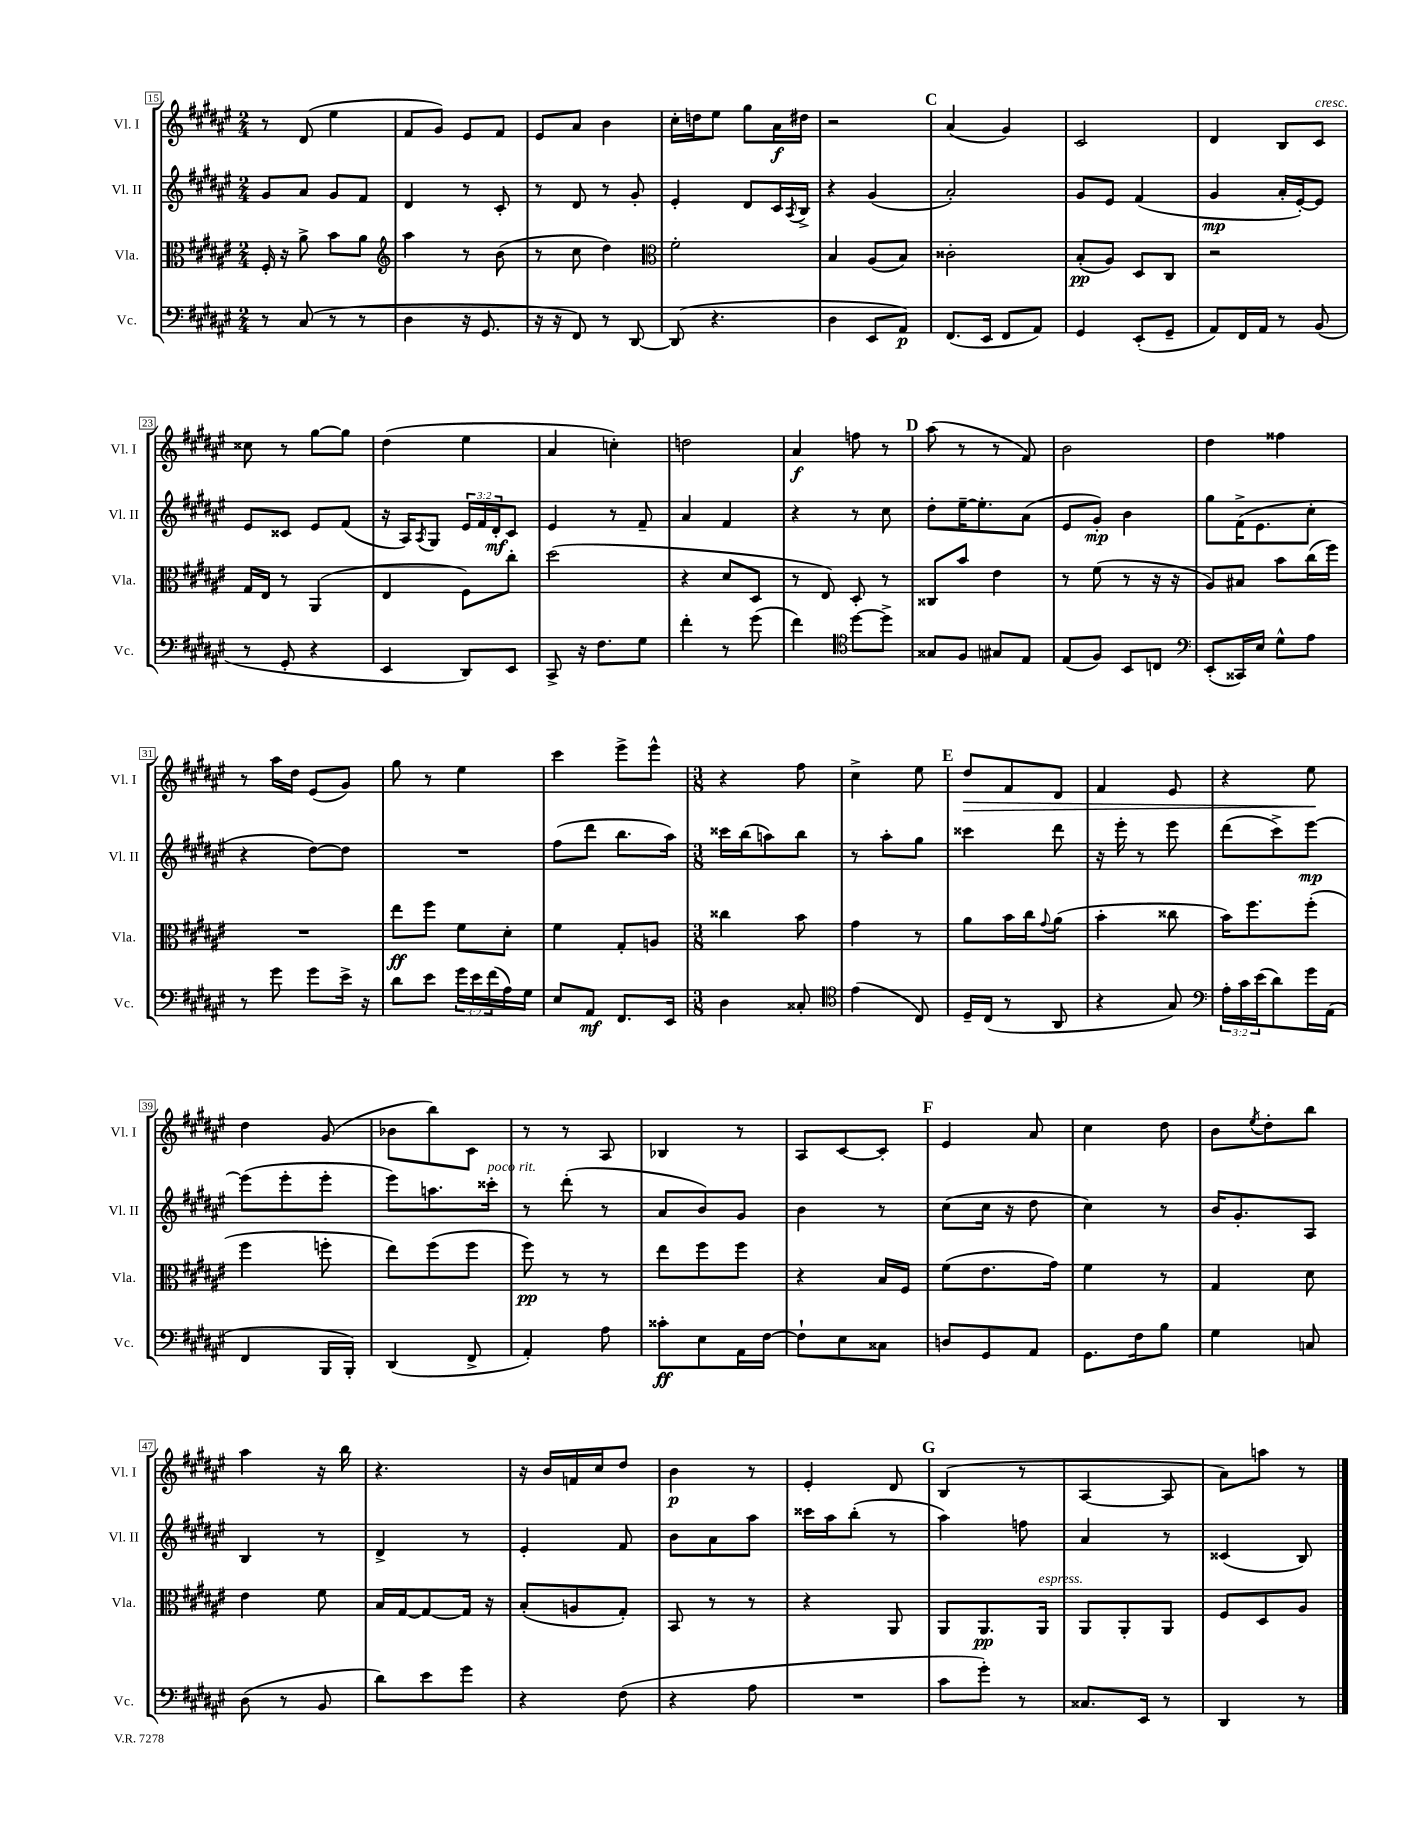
<<
\new StaffGroup <<
\new Staff = "s0" \with { instrumentName = "Vl. I" shortInstrumentName = "Vl. I" } {
    \clef treble \key fis \major \numericTimeSignature \time 2/4
    r8 dis'8( eis''4 |
    fis'8 gis'8) eis'8 fis'8 |
    eis'8 ais'8 b'4 |
    cis''16-. d''16 eis''8 gis''8 ais'16\f dis''16 |
    r2 |
    \mark \markup { \bold "C" } ais'4( gis'4) |
    cis'2 |
    dis'4 b8 cis'8^\markup { \italic "cresc." } |
    cisis''8 r8 gis''8~ gis''8 |
    dis''4( eis''4 |
    ais'4 c''4-.) |
    d''2 |
    ais'4\f f''8 r8 |
    \mark \markup { \bold "D" } ais''8( r8 r8 fis'8) |
    b'2 |
    dis''4 fisis''4 |
    r8 ais''16 dis''16 eis'8( gis'8) |
    gis''8 r8 eis''4 |
    cis'''4 eis'''8-> eis'''8-^ |
    \numericTimeSignature \time 3/8 r4 fis''8 |
    cis''4-> eis''8 |
    \mark \markup { \bold "E" } dis''8\> fis'8 dis'8 |
    fis'4 eis'8 |
    r4 eis''8\! |
    dis''4 gis'8( |
    bes'8 b''8) cis'8 |
    r8 r8 ais8 |
    bes4 r8 |
    ais8 cis'8~ cis'8-. |
    \mark \markup { \bold "F" } eis'4 ais'8 |
    cis''4 dis''8 |
    b'8 \acciaccatura { eis''8 } dis''8-. b''8 |
    ais''4 r16 b''16 |
    r4. |
    r16 b'16 f'16 cis''16 dis''8 |
    b'4\p r8 |
    eis'4-. dis'8 |
    \mark \markup { \bold "G" } b4( r8 |
    ais4~ ais8 |
    ais'8) a''8 r8 \bar "|." |
}
\new Staff = "s1" \with { instrumentName = "Vl. II" shortInstrumentName = "Vl. II" } {
    \clef treble \key fis \major \numericTimeSignature \time 2/4 \override Staff.TupletNumber.text = #tuplet-number::calc-fraction-text
    gis'8 ais'8 gis'8 fis'8 |
    dis'4 r8 cis'8-. |
    r8 dis'8 r8 gis'8-. |
    eis'4-. dis'8 cis'16 \acciaccatura { ais8 } b16-> |
    r4 gis'4( |
    \mark \markup { \bold "C" } ais'2-.) |
    gis'8 eis'8 fis'4( |
    gis'4\mp ais'16-. eis'16~-.) eis'8 |
    eis'8 cisis'8 eis'8 fis'8( |
    r16 ais16) \acciaccatura { ais8 } gis8 \tuplet 3/2 { eis'16 fis'16 dis'16-.\mf } cis'8 |
    eis'4 r8 fis'8-- |
    ais'4 fis'4 |
    r4 r8 cis''8 |
    \mark \markup { \bold "D" } dis''8-. eis''16~-- eis''8.-. ais'8( |
    eis'8 gis'8-.\mp) b'4 |
    gis''8 fis'16->( eis'8. cis''8-. |
    r4 dis''8~) dis''8 |
    R2 |
    fis''8( dis'''8 b''8. ais''16) |
    \numericTimeSignature \time 3/8 cisis'''16 b''16( a''8) b''8 |
    r8 ais''8-. gis''8 |
    \mark \markup { \bold "E" } cisis'''4 dis'''8 |
    r16 eis'''16-. r8 eis'''8 |
    dis'''8( cis'''8->) eis'''8~\mp |
    eis'''8( eis'''8-. eis'''8-. |
    eis'''8) a''8. cisis'''16-.^\markup { \italic "poco rit." } |
    r8 dis'''8-.( r8 |
    ais'8 b'8) gis'8 |
    b'4 r8 |
    \mark \markup { \bold "F" } cis''8( cis''16 r16 dis''8 |
    cis''4) r8 |
    b'16 gis'8.-. ais8 |
    b4 r8 |
    dis'4-> r8 |
    eis'4-. fis'8 |
    b'8 ais'8 ais''8 |
    cisis'''16 ais''16 b''8-.( r8 |
    \mark \markup { \bold "G" } ais''4) f''8 |
    ais'4 r8 |
    cisis'4( b8) \bar "|." |
}
\new Staff = "s2" \with { instrumentName = "Vla." shortInstrumentName = "Vla." } {
    \clef alto \key fis \major \numericTimeSignature \time 2/4
    fis16-. r16 ais'8-> b'8 ais'8 |
    \clef treble ais''4 r8 b'8( |
    r8 cis''8 dis''4) |
    \clef alto fis'2-. |
    b4 ais8( b8) |
    \mark \markup { \bold "C" } cisis'2-. |
    b8-.\pp( ais8) dis8 cis8 |
    r2 |
    gis16 eis16 r8 ais,4( |
    eis4 fis8) cis''8-. |
    dis''2( |
    r4 dis'8 dis8 |
    r8 eis8) dis8-. r8 |
    \mark \markup { \bold "D" } cisis8 b'8 eis'4 |
    r8 fis'8( r8 r16 r16 |
    ais8) bis8 b'8 cis''16( fis''16) |
    R2 |
    eis''8\ff fis''8 fis'8 dis'8-. |
    fis'4 gis8-. a8 |
    \numericTimeSignature \time 3/8 cisis''4 b'8 |
    gis'4 r8 |
    \mark \markup { \bold "E" } ais'8 b'16 cis''16 \appoggiatura { gis'8 } ais'8( |
    b'4-. cisis''8 |
    b'16) fis''8. fis''8-.( |
    fis''4 f''8-. |
    eis''8) fis''8( fis''8 |
    fis''8\pp) r8 r8 |
    eis''8 fis''8 fis''8 |
    r4 b16 fis16 |
    \mark \markup { \bold "F" } fis'8( eis'8. gis'16) |
    fis'4 r8 |
    gis4 dis'8 |
    eis'4 fis'8 |
    b16 gis16~ gis8~ gis16 r16 |
    b8-.( a8 gis8-.) |
    b,8 r8 r8 |
    r4 ais,8 |
    \mark \markup { \bold "G" } ais,8 ais,8.\pp ais,16^\markup { \italic "espress." } |
    ais,8 ais,8-. ais,8 |
    fis8 dis8 ais8 \bar "|." |
}
\new Staff = "s3" \with { instrumentName = "Vc." shortInstrumentName = "Vc." } {
    \clef bass \key fis \major \numericTimeSignature \time 2/4 \override Staff.TupletNumber.text = #tuplet-number::calc-fraction-text
    r8 cis8( r8 r8 |
    dis4 r16 gis,8. |
    r16 r16 fis,8) r8 dis,8~ |
    dis,8( r4. |
    dis4 eis,8 ais,8\p) |
    \mark \markup { \bold "C" } fis,8.( eis,16 fis,8 ais,8) |
    gis,4 eis,8-.( gis,8-- |
    ais,8) fis,16 ais,16 r8 b,8( |
    r8 gis,8-. r4 |
    eis,4 dis,8) eis,8 |
    cis,8-> r16 fis8. gis8 |
    fis'4-. r8 gis'8( |
    fis'4) \clef tenor dis''8~ dis''8-> |
    \mark \markup { \bold "D" } gisis8 fis8 gis8 eis8 |
    eis8( fis8) b,8 c8 |
    \clef bass eis,8-.( cisis,16) eis16 gis8-^ ais8 |
    r8 gis'8 gis'8 eis'16-> r16 |
    dis'8 eis'8 \tuplet 3/2 { gis'16 eis'16 fis'16( } ais16) gis16 |
    eis8 ais,8\mf fis,8. eis,16 |
    \numericTimeSignature \time 3/8 dis4 cisis8-. |
    \clef tenor eis'4( cis8) |
    \mark \markup { \bold "E" } dis16-- cis16( r8 ais,8 |
    r4 gis8) |
    \clef bass \tuplet 3/2 { ais16-. cis'16 eis'16( } dis'8) gis'16 ais,16( |
    fis,4 b,,16 b,,16-.) |
    dis,4( fis,8-> |
    ais,4-.) ais8 |
    cisis'8-.\ff eis8 ais,16 fis16~ |
    fis8-! eis8 cisis8 |
    \mark \markup { \bold "F" } d8 gis,8 ais,8 |
    gis,8. fis16 b8 |
    gis4 c8 |
    dis8( r8 b,8 |
    dis'8) eis'8 gis'8 |
    r4 fis8( |
    r4 ais8 |
    R4. |
    \mark \markup { \bold "G" } cis'8 gis'8-.) r8 |
    cisis8. eis,16 r8 |
    dis,4 r8 \bar "|." |
}
>>
>>
\layout { \context { \Score currentBarNumber = #15 \override BarNumber.stencil = #(make-stencil-boxer 0.1 0.3 ly:text-interface::print) } }
